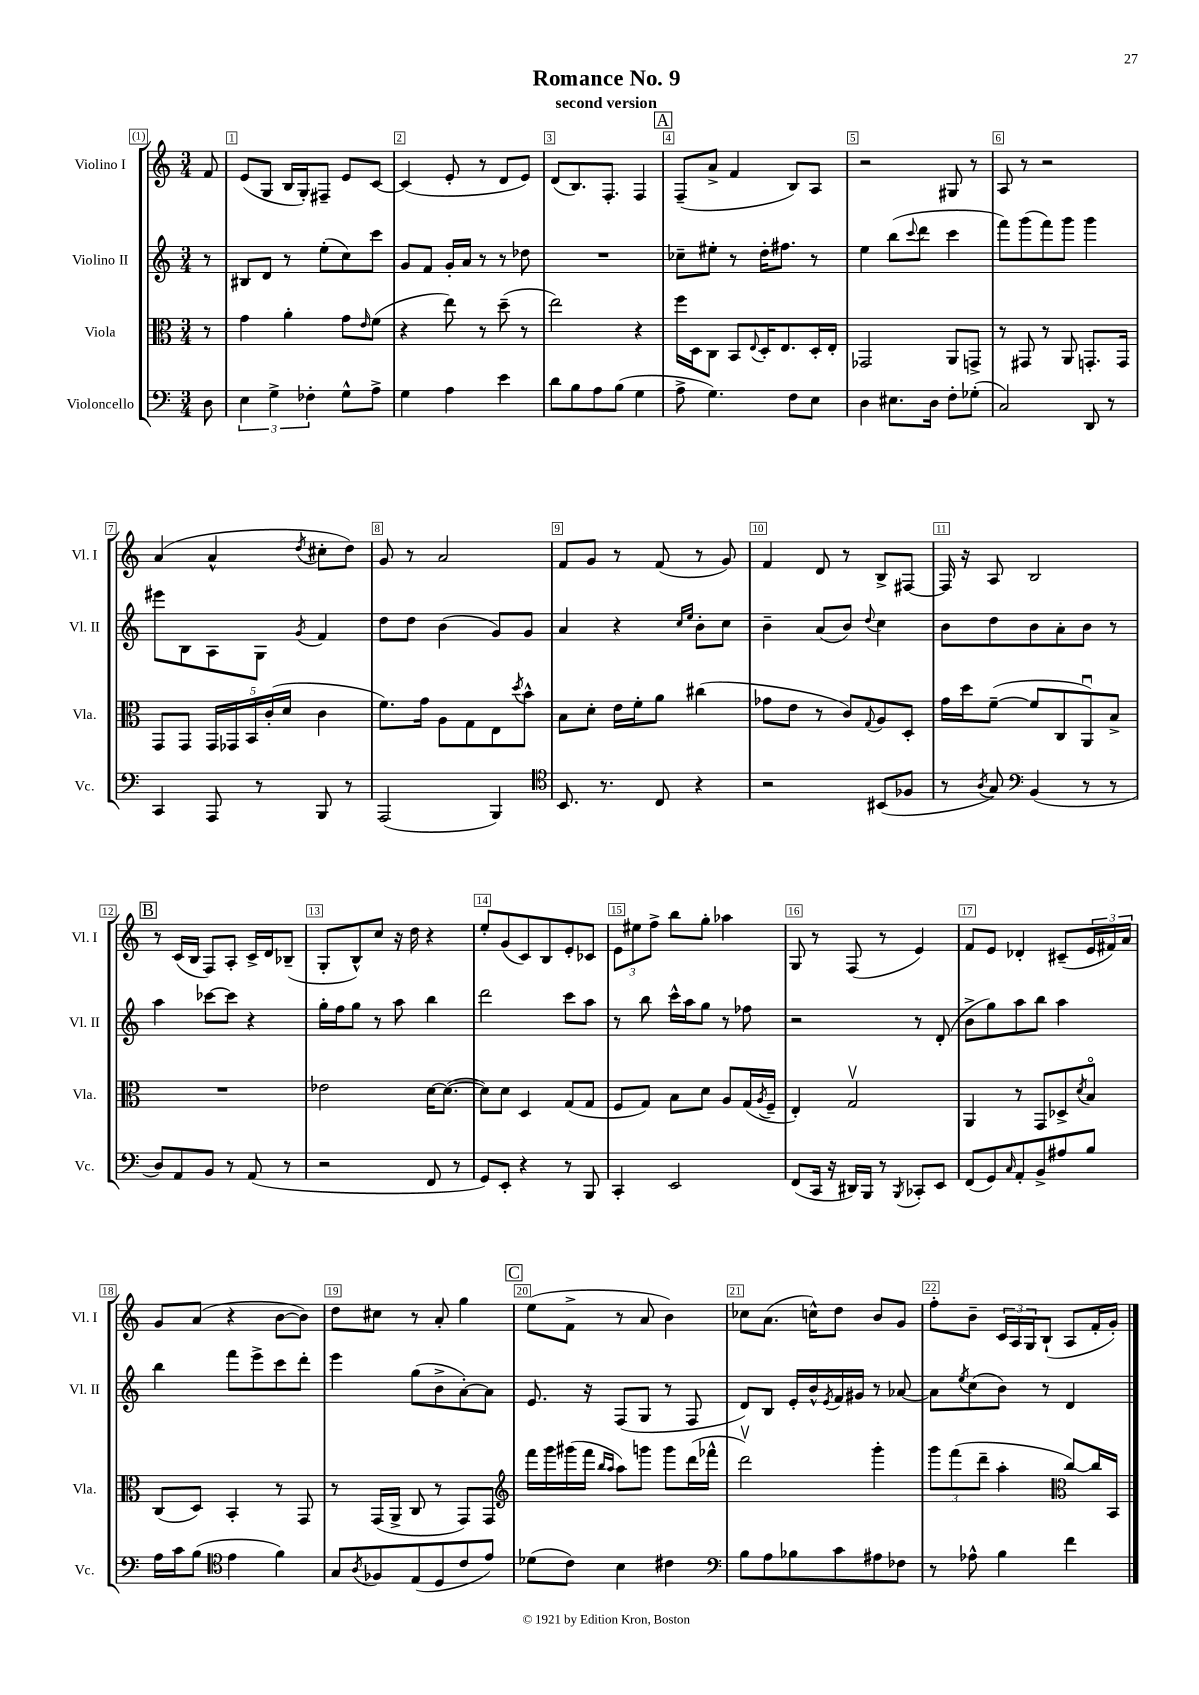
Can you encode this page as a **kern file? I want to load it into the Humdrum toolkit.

**kern	**kern	**kern	**kern
*staff4	*staff3	*staff2	*staff1
*clefF4	*clefC3	*clefG2	*clefG2
*k[]	*k[]	*k[]	*k[]
*M3/4	*M3/4	*M3/4	*M3/4
8D\	8r	8r	8f/
=	=	=	=
6E\	4g\	8B#/L	(8e/L
.	.	8d/J	8G/J
6G^\	.	.	.
.	4a'\	8r	16B/LL
.	.	.	16G'/J)
6F-'\	.	.	.
.	.	(8ee'\L	8F#~/J
8G^^\L	8g\L	8cc\)	8e/L
.	16qqe/	.	.
8A^\J	(8f\J	8ccc\J	[8c/J
=	=	=	=
4G\	4r	8g/L	(4c/]
.	.	8f/J	.
4A\	8ee\)	16g'/LL	8e'/
.	.	16a/JJ	.
.	8r	8r	8r
4e\	(8dd~\	8r	8d/L
.	8r	8dd-\	8e/J)
=	=	=	=
8d\L	2ee\)	2.r	(8d/L
8B\	.	.	8.B/)
8A\	.	.	.
.	.	.	8.F'/J
(8B\J	.	.	.
4G\	4r	.	4F/
=	=	=	=
8A^\	16ff\LL	8cc-~\L	(8F~/L
.	16D\J	.	.
4.G\)	8C\J	8ee#'\J	8a^/J
.	8BB/L	8r	4f/
.	8qqE/	.	.
.	16D'/K	16dd'\LK	.
.	8.E/	8.ff#\J	.
8F\L	.	.	8B/L)
8E\J	16D'/L	8r	8A/J
.	16E'/JJ	.	.
=	=	=	=
4D\	2GG-/	4ee\	2r
8.E#\L	.	(8bb\L	.
.	.	8qqccc/	.
.	.	8ddd\J	.
16D\Jk	.	.	.
8F'\L	8AA/L	4ccc\	8G#/
(8G-'\J	8GG^/J	.	8r
=	=	=	=
2C/)	8r	8fff\L)	8A/
.	8GG#/	(8ggg\	8r
.	8r	8fff\)	2r
.	8AA/	8ggg\J	.
8DD/	8.GG'/L	4ggg\	.
8r	.	.	.
.	16GG/Jk	.	.
=	=	=	=
4CC/	8GG/L	8eee#\L	(4a/
.	8GG/J	8B\	.
8AAA/	20GG/LL	8A\	4a^^/
.	20GG-/	.	.
.	20BB/	.	.
8r	.	8G\J	.
.	(20c'/	.	.
.	20d/JJ	.	.
.	.	8qg/	8qdd/
8BBB/	4c\	4f/	8cc#'\L
8r	.	.	8dd\J)
=	=	=	=
(2AAA/	8.f\L)	8dd\L	8g/
.	.	8dd\J	8r
.	16g\Jk	.	.
.	8A\L	(4b\	2a/
.	8G\	.	.
4BBB/)	8E\	8g/L)	.
.	8qdd/	.	.
.	8b^^\J	8g/J	.
=	=	=	=
*clefC4	*	*	*
8.BB/	8B\L	4a/	8f/L
.	8d'\J	.	8g/J
8.r	.	.	.
.	16e\LL	4r	8r
.	16f'\J	.	.
8C/	8a\J	.	(8f/
.	.	16qqcc/LL	.
.	.	16qqee/JJ	.
4r	(4cc#\	8b'\L	8r
.	.	8cc\J	8g/)
=	=	=	=
2r	8g-\L	4b~\	4f/
.	8e\J	.	.
.	8r	(8a/L	8d/
.	8c/L)	8b/J)	8r
.	8qqG/	8qqdd/	.
(8BB#/L	8A/	4cc\	8B^/L
8F-/J	8D'/J	.	[8F#/J
=	=	=	=
8r	16g\LL	8b\L	16F#/]
.	16dd\J	.	16r
8qA/	.	.	.
8G/)	([8f~\J	8dd\	8A/
*clefF4	*	*	*
(4BB/	8f/]L	8b\	2B/
.	8C/	8a'\	.
8r	8AAu/)	8b\J	.
8r	8B^/J	8r	.
=	=	=	=
8D/L)	2.r	4aa\	8r
8AA/	.	.	(16c/LL
.	.	.	16B/JJ
8BB/J	.	[8ccc-\L	8F/L)
8r	.	8ccc-\]J	8A'/J
(8AA/	.	4r	16c^/LL
.	.	.	16d/J
8r	.	.	(8B-~/J
=	=	=	=
2r	2e-\	16gg'\LL	8G'/L
.	.	16ff\J	.
.	.	8gg\J	8B^^/)
.	.	8r	8cc/J
.	.	8aa\	16r
.	.	.	16dd\
8FF/	[16d\LK	4bb\	4r
.	(8.d\_J	.	.
8r	.	.	.
=	=	=	=
8GG/L)	8d\]L)	2ddd\	8ee'/L
8EE'/J	8d\J	.	(8g/
4r	4D/	.	8c/)
.	.	.	8B/
8r	(8G/L	8ccc\L	8e'/
8BBB/	8G/J	8aa\J	8c-/J
=	=	=	=
4CC'/	8F/L	8r	12e\L
.	.	.	12ee#\
.	8G/J)	8bb\	.
.	.	.	12ff^\J
2EE/	8B\L	16ccc^^\LL	8bb\L
.	.	16aa\J	.
.	8d\J	8gg\J	8gg'\J
.	8A/L	8r	4aa-\
.	(16G/L	8ff-\	.
.	8qA/	.	.
.	16F~/JJ	.	.
=	=	=	=
(8FF/L	4E'/)	2r	8G/
16CC/Jk	.	.	8r
16r	.	.	.
16DD#/LL)	2Gv/	.	(8F/
16BBB/JJ	.	.	.
8r	.	.	8r
8qBBB/	.	.	.
8CC-'/L	.	8r	4e/)
8EE/J	.	(8d'/	.
=	=	=	=
(8FF/L	4AA/	8b^\L	8f/L
8GG/)	.	8gg\)	8e/J
16qqC/	.	.	.
8AA'/	8r	8aa\	4d-'/
8BB^/	8GG/L	8bb\J	.
8A#/	8D-^/	4aa\	(8c#~/L
.	8qd/	.	.
8B/J	8Bo/J	.	24e/L
.	.	.	24f#/)
.	.	.	24a/JJ
=	=	=	=
16A\LL	(8C/L	4bb\	8g/L
16c\J	.	.	.
(8B\J	8D/J)	.	(8a/J
*clefC4	*	*	*
4e\	4BB'/	8fff\L	4r
.	.	8eee^\	.
4f\)	8r	8ccc\	[8b\L
.	8GG/	8ddd'\J	8b\]J)
=	=	=	=
8G/L	8r	4eee\	8dd\L
8qA/	.	.	.
8F-/	(16GG/LL	.	8cc#\J
.	16AA^/JJ	.	.
(8E/	8C/	(8gg\L	8r
8D/	8r	8b^\	8a'/
8c/	8GG/L)	[8a'\)	4gg\
8e/J)	8GG/J	8a\]J	.
=	=	=	=
*	*clefG2	*	*
(8d-\L	16fff\LL	8.e/	(8ee\L
.	16ggg\	.	.
8c\J)	(16ggg#\	.	8f^\J
.	16fff\JJ	16r	.
.	16qqbb/LL	.	.
.	16qqaa/JJ	.	.
4B\	8aa\L)	(8F/L	8r
.	8ggg\J	8G/J	8a/
4c#\	8ggg\L	8r	4b\)
.	(16ddd\L	8F/	.
.	16fff-^^\JJ	.	.
=	=	=	=
*clefF4	*	*	*
8B\L	2dddv\)	8d/L)	8cc-\L
8A\	.	8B/J	(8.a\J
8B-\	.	16e'/LL	.
.	.	16b^^/	16cc^^\LK)
.	.	8qe/	.
8c\	.	16f/	8dd\J
.	.	16g#/JJ	.
8A#\	4ggg'\	8r	8b/L
8F-\J	.	[8a-/	8g/J
=	=	=	=
8r	12ggg\L	8a-\]L	8ff'\L
.	(12fff\	.	.
.	.	8qee/	.
8A-^^\	.	(8cc\	8b~\J
.	12ddd~\J	.	.
4B\	4aa'\	8b\J)	24c/LL
.	.	.	24A/
.	.	.	24G/J
.	.	8r	(8B`/J
*	*clefC3	*	*
4f\	[8cc/L)	4d/	8A/L
.	16cc/]L	.	16f'/L
.	16BB/JJ	.	16g'/JJ)
==	==	==	==
*-	*-	*-	*-
